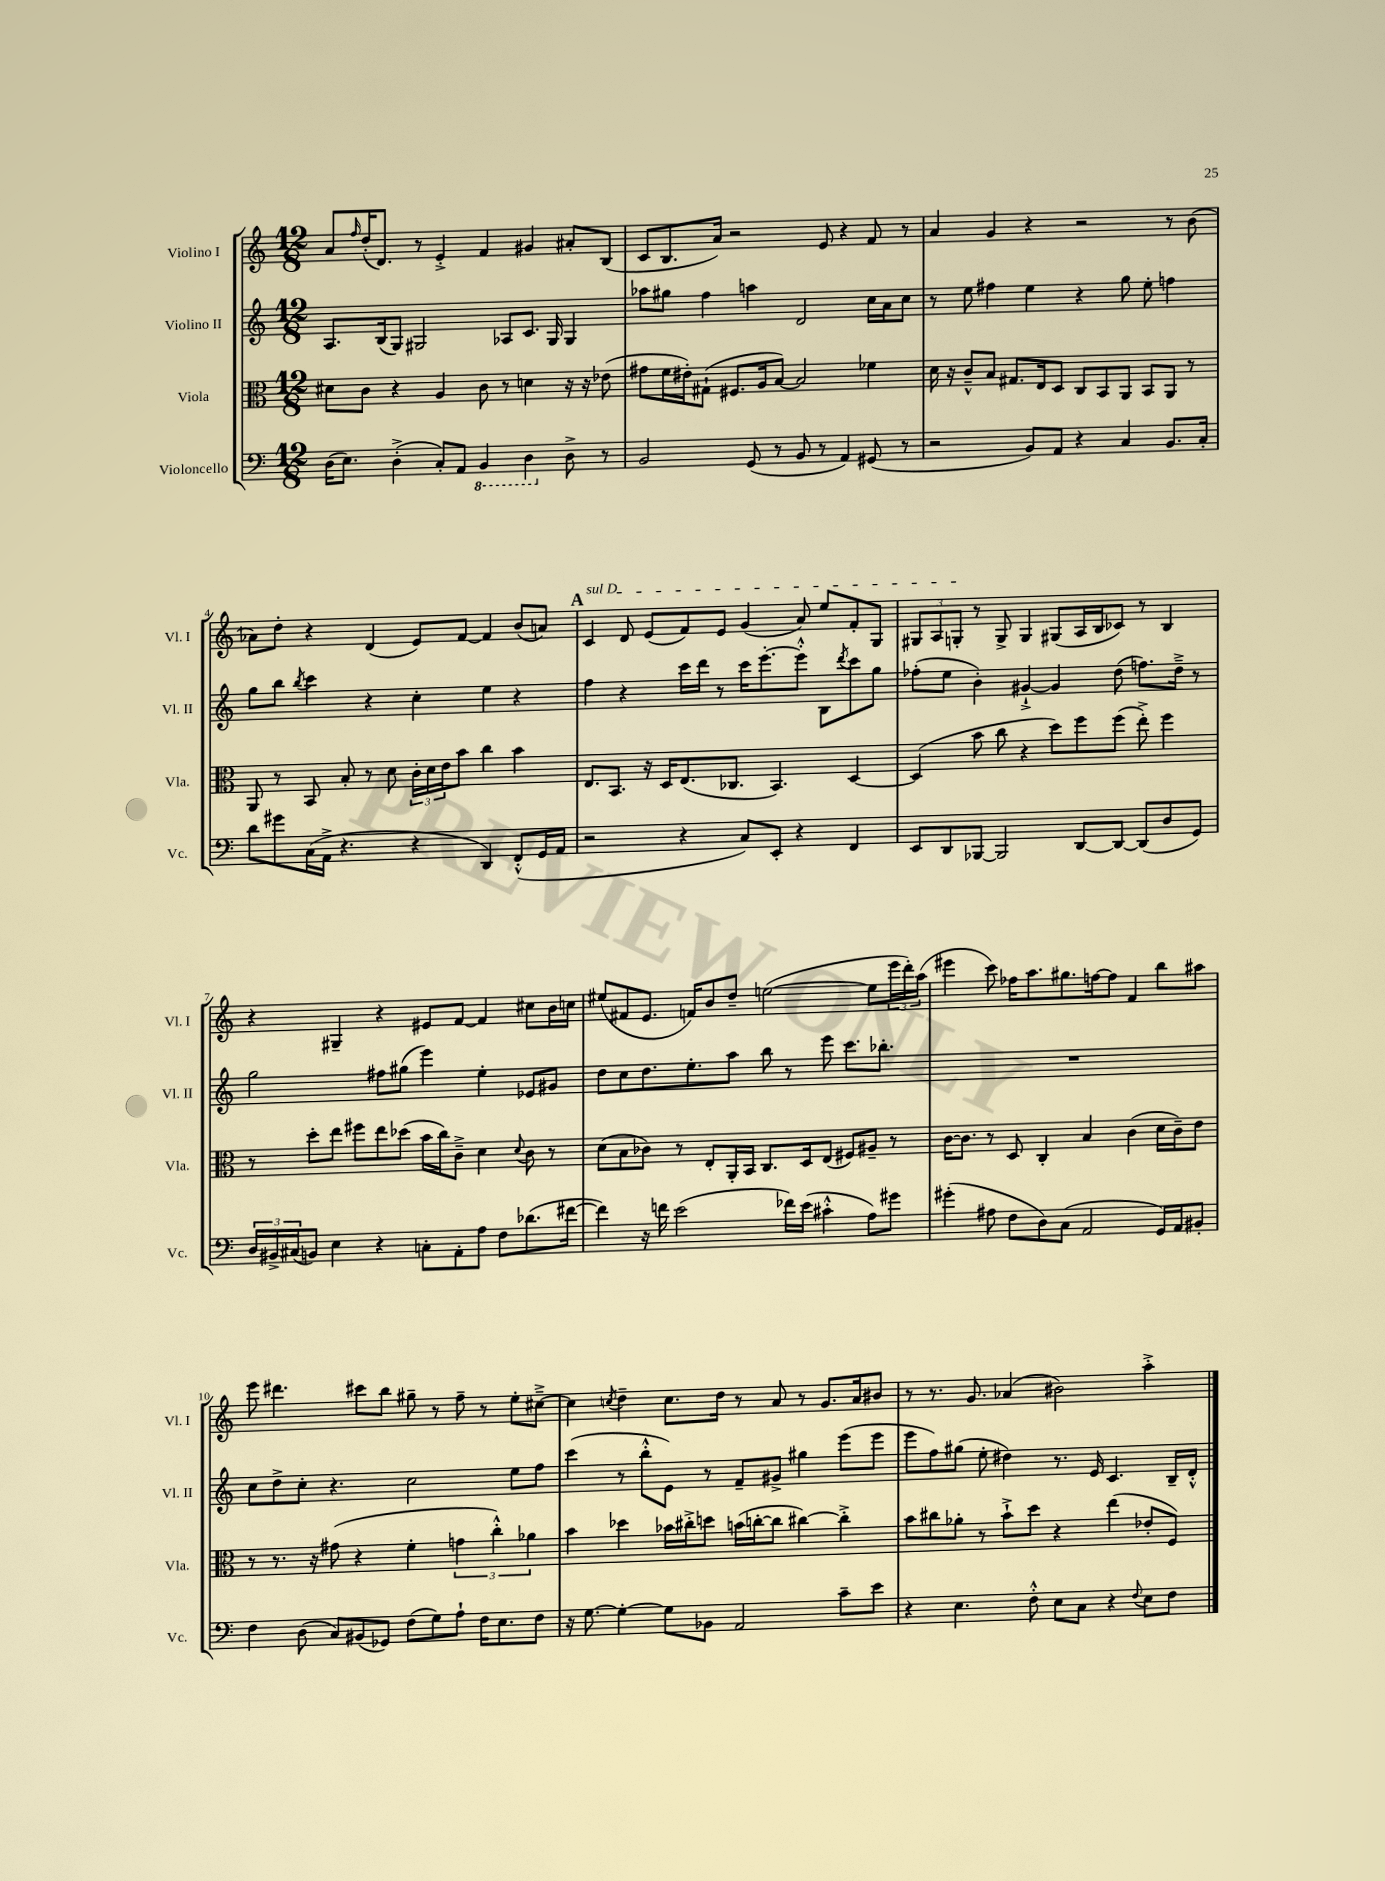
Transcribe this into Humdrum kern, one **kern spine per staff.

**kern	**kern	**kern	**kern
*staff4	*staff3	*staff2	*staff1
*clefF4	*clefC3	*clefG2	*clefG2
*k[]	*k[]	*k[]	*k[]
*M12/8	*M12/8	*M12/8	*M12/8
(16D\LK	8d#\L	8.A/L	8a/L
8.E\J)	.	.	.
.	.	.	16qqff/
.	8c\J	.	(16dd'/K
.	.	(16B/k	8.d/J)
(4D'^\	4r	8G/J)	.
.	.	2G#/	8r
8C'/L)	4A/	.	4e'^/
8AA/J	.	.	.
4BBB/	8c\	.	4f/
.	8r	8A-/L	.
4DD\	4d\	8.c/J	4g#/
.	.	16G#/	.
8D^\	16r	4G#/	8a#'/L
.	16r	.	.
8r	(8e-\	.	(8B/J
=	=	=	=
2BB/	8g#\L	8aa-\L	8c/L
.	16f\L	8gg#\J	8.B/
.	16e#'\J)	.	.
.	(8G#`\J	4ff\	.
.	.	.	16a/Jk)
.	8.F#/L	.	2r
(8GG/	.	4aa\	.
.	16A/k	.	.
8r	[8B/J)	.	.
8BB/	2B/]	2d/	.
8r	.	.	8e/
4AA/)	.	.	4r
(8GG#/	4f-\	16cc\LL	8f/
.	.	16a\J	.
8r	.	8cc\J	8r
=	=	=	=
2r	16d\	8r	4a/
.	16r	.	.
.	8c~^^/L	8ee\	.
.	8B/J	4ff#\	4g/
.	8.G#/L	.	.
8BB/L)	.	4ee\	4r
.	16E/k	.	.
8AA/J	8D/J	.	.
4r	8C/L	4r	2r
.	8BB/	.	.
4C/	8AA/J	8gg\	.
.	8BB/L	8ee'\	.
8.BB/L	8AA/J	4ff\	8r
.	8r	.	(8b\
16C'/Jk	.	.	.
=	=	=	=
8d\L	8AA/	8gg\L	8a-\L)
8g#\	8r	8bb\J	8dd'\J
.	.	8qbb/	.
(16C\L	8BB/	4ccc\	4r
16AA^\JJ	.	.	.
4.r	8B'/	.	.
.	8r	4r	(4d/
.	8d\	.	.
4r	24c'\LL	4cc'\	8e/L)
.	24d\	.	.
.	24e\J	.	.
.	8b\J	.	[8f/J
4DD/)	4cc\	4ee\	4f/]
(8FF'^^/L	4b\	4r	(8b/L
16GG/L	.	.	8a/J)
16AA/JJ	.	.	.
=	=	=	=
2r	8.E/L	4ff\	4c/
.	8.BB/J	.	.
.	.	4r	8d/
.	16r	.	(8e/L
.	16D/LK	.	.
4r	(8.E/	16ccc\LL	8f/)
.	.	16ddd\JJ	.
.	.	8r	8e/J
.	8.C-/J	.	.
8C/L)	.	16ccc\LK	(4g/
.	.	[8.eee'\	.
8EE'/J	4.BB/)	.	.
4r	.	8eee'^^\]J	8a/)
.	.	8B\L	8ee/L
.	.	8qddd/	.
4FF/	[4D/	8ccc\	8f'/
.	.	8gg\J	8G/J
=	=	=	=
8EE/L	(4D/]	(8ff-'\L	12G#/L
.	.	.	12A/
8DD/	.	8ee\J	.
.	.	.	12G'/J
[8BBB-/J	8b\	4b'\)	8r
2BBB-/]	8cc\	.	8G^/
.	4r	[4g#`^/	4G/
.	8dd\L)	4g#/]	(8G#/L
[8DD/L	8ff\	.	16A/L
.	.	.	16B/J
8DD/_J	(8ff\J	(8dd\	8c-/J)
(8DD/]L	8ee'^\)	8.ff\L)	8r
8D/	4ff\	.	4B/
.	.	16dd~^\Jk	.
8GG/J)	.	8r	.
=	=	=	=
24D/LL	8r	2gg\	4r
24BB#^/	.	.	.
(24C#/J	.	.	.
8BB/J)	8dd'\L	.	.
4E\	8ee\J	.	4G#~/
.	8ff#\L	.	.
4r	8ee\	8ff#\L	4r
.	(8dd-\J	(8gg#\J	.
8C'\L	16b\LL	4eee\)	8e#/L
.	16cc\J)	.	.
8AA'\	8c~^\J	.	[8f/J
8A\J	4d\	4ee'\	4f/]
8F\L	.	.	.
.	8qqd/	.	.
(8.d-\	8c\	8e-/L	8cc#\L
.	8r	8g#/J	16b\L
[16f#\Jk	.	.	16cc\JJ
=	=	=	=
4f#\])	(8d\L	8dd\L	(8ee#/L
.	8B\	8cc\	8f#/
16r	8c-\J)	8.dd\	8.e/J
16f\	.	.	.
(2e\	8r	.	.
.	.	8.ee'\	16f/LK)
.	8E'/L	.	8b/
.	16AA'/L	8aa\J	8dd~/J
.	16BB/JJ	.	.
.	8.C/L	8bb\	([2ee\
16f-\LL)	.	8r	.
(16e\JJ	16D/k	.	.
4c#'^^\	(8E/J	8eee\	.
.	8F#/L)	8.ccc\L	.
8A\L)	8A#~/J	.	8ee\]L
.	.	8.bb-'\J	.
8g#\J	8r	.	24eee\L
.	.	.	24ddd'\)
.	.	.	(24aa\JJ
=	=	=	=
(4g#'\	[16c\LK	1.r	4eee#\
.	8.c\]J	.	.
8A#\	8r	.	8ccc\)
8F\L	8D/	.	16ff-\LK
.	.	.	8.aa\
8D\)	4C'/	.	.
(8C\J	.	.	8.gg#\
2AA/	4B/	.	.
.	.	.	[16ff\k
.	.	.	8ff\]J
.	(4c\	.	4f/
16GG/LL)	16d\LL	.	8bb\L
16AA/J	16c~\J)	.	.
8BB#'/J	8e\J	.	8aa#\J
=	=	=	=
4F\	8r	8cc\L	8eee\
.	8.r	8dd^\	4.ddd#\
(8D\	.	8cc'\J	.
.	16r	.	.
8C/L)	(8g#\	4.r	.
(8BB#/	4r	.	8ccc#\L
8GG-/J)	.	.	8bb\J
(8F\L	4f'\	2cc\	8gg#~\
8G\)	.	.	8r
8A`\J	6g\	.	8ff~\
16F\LK	.	.	8r
.	6cc'^^\)	.	.
8.E\	.	.	.
.	.	8ee\L	8ee'\L
.	6a-\	.	.
8F\J	.	8ff\J	[8cc#~^\J
=	=	=	=
16r	4b\	(4ccc\	4cc#\]
[8.G\	.	.	.
.	.	.	8qcc/
4G'\_	4dd-\	8r	4dd~\
.	.	8bb'^^\L	.
8G\]L	16b-\LL	8e\J)	8.cc\L
.	16cc#'^\J	.	.
8BB-\J	8dd\J	8r	.
.	.	.	16dd\Jk
2AA/	(16b\LL	8f~/L	8r
.	[16cc'\J	.	.
.	8cc\]J	8g#^/J	8a/
.	[4cc#\)	4gg#\	8r
.	.	.	8.g/L
8c~\L	4cc#'^\]	(8eee\L	.
.	.	.	16a/k
8e\J	.	8eee\J	8b#/J
=	=	=	=
4r	8b\L	8eee\L	8r
.	8cc#\	8ff\)	8.r
4.E\	8a-'\J	(8gg#\J	.
.	.	.	8.g/
.	8r	8ee'\	.
.	8b`^\L	4dd#\)	(4a-/
8F'^^\	8dd\J	.	.
8E\L	4r	8.r	2b#\)
8C\J	.	.	.
.	.	16e/	.
4r	(4ee\	4.c/	.
8qqF/	.	.	.
8E\L	8e-'/L	.	4aa'^\
8F\J	8F/J)	16B~/LL	.
.	.	16d'^^/JJ	.
==	==	==	==
*-	*-	*-	*-
